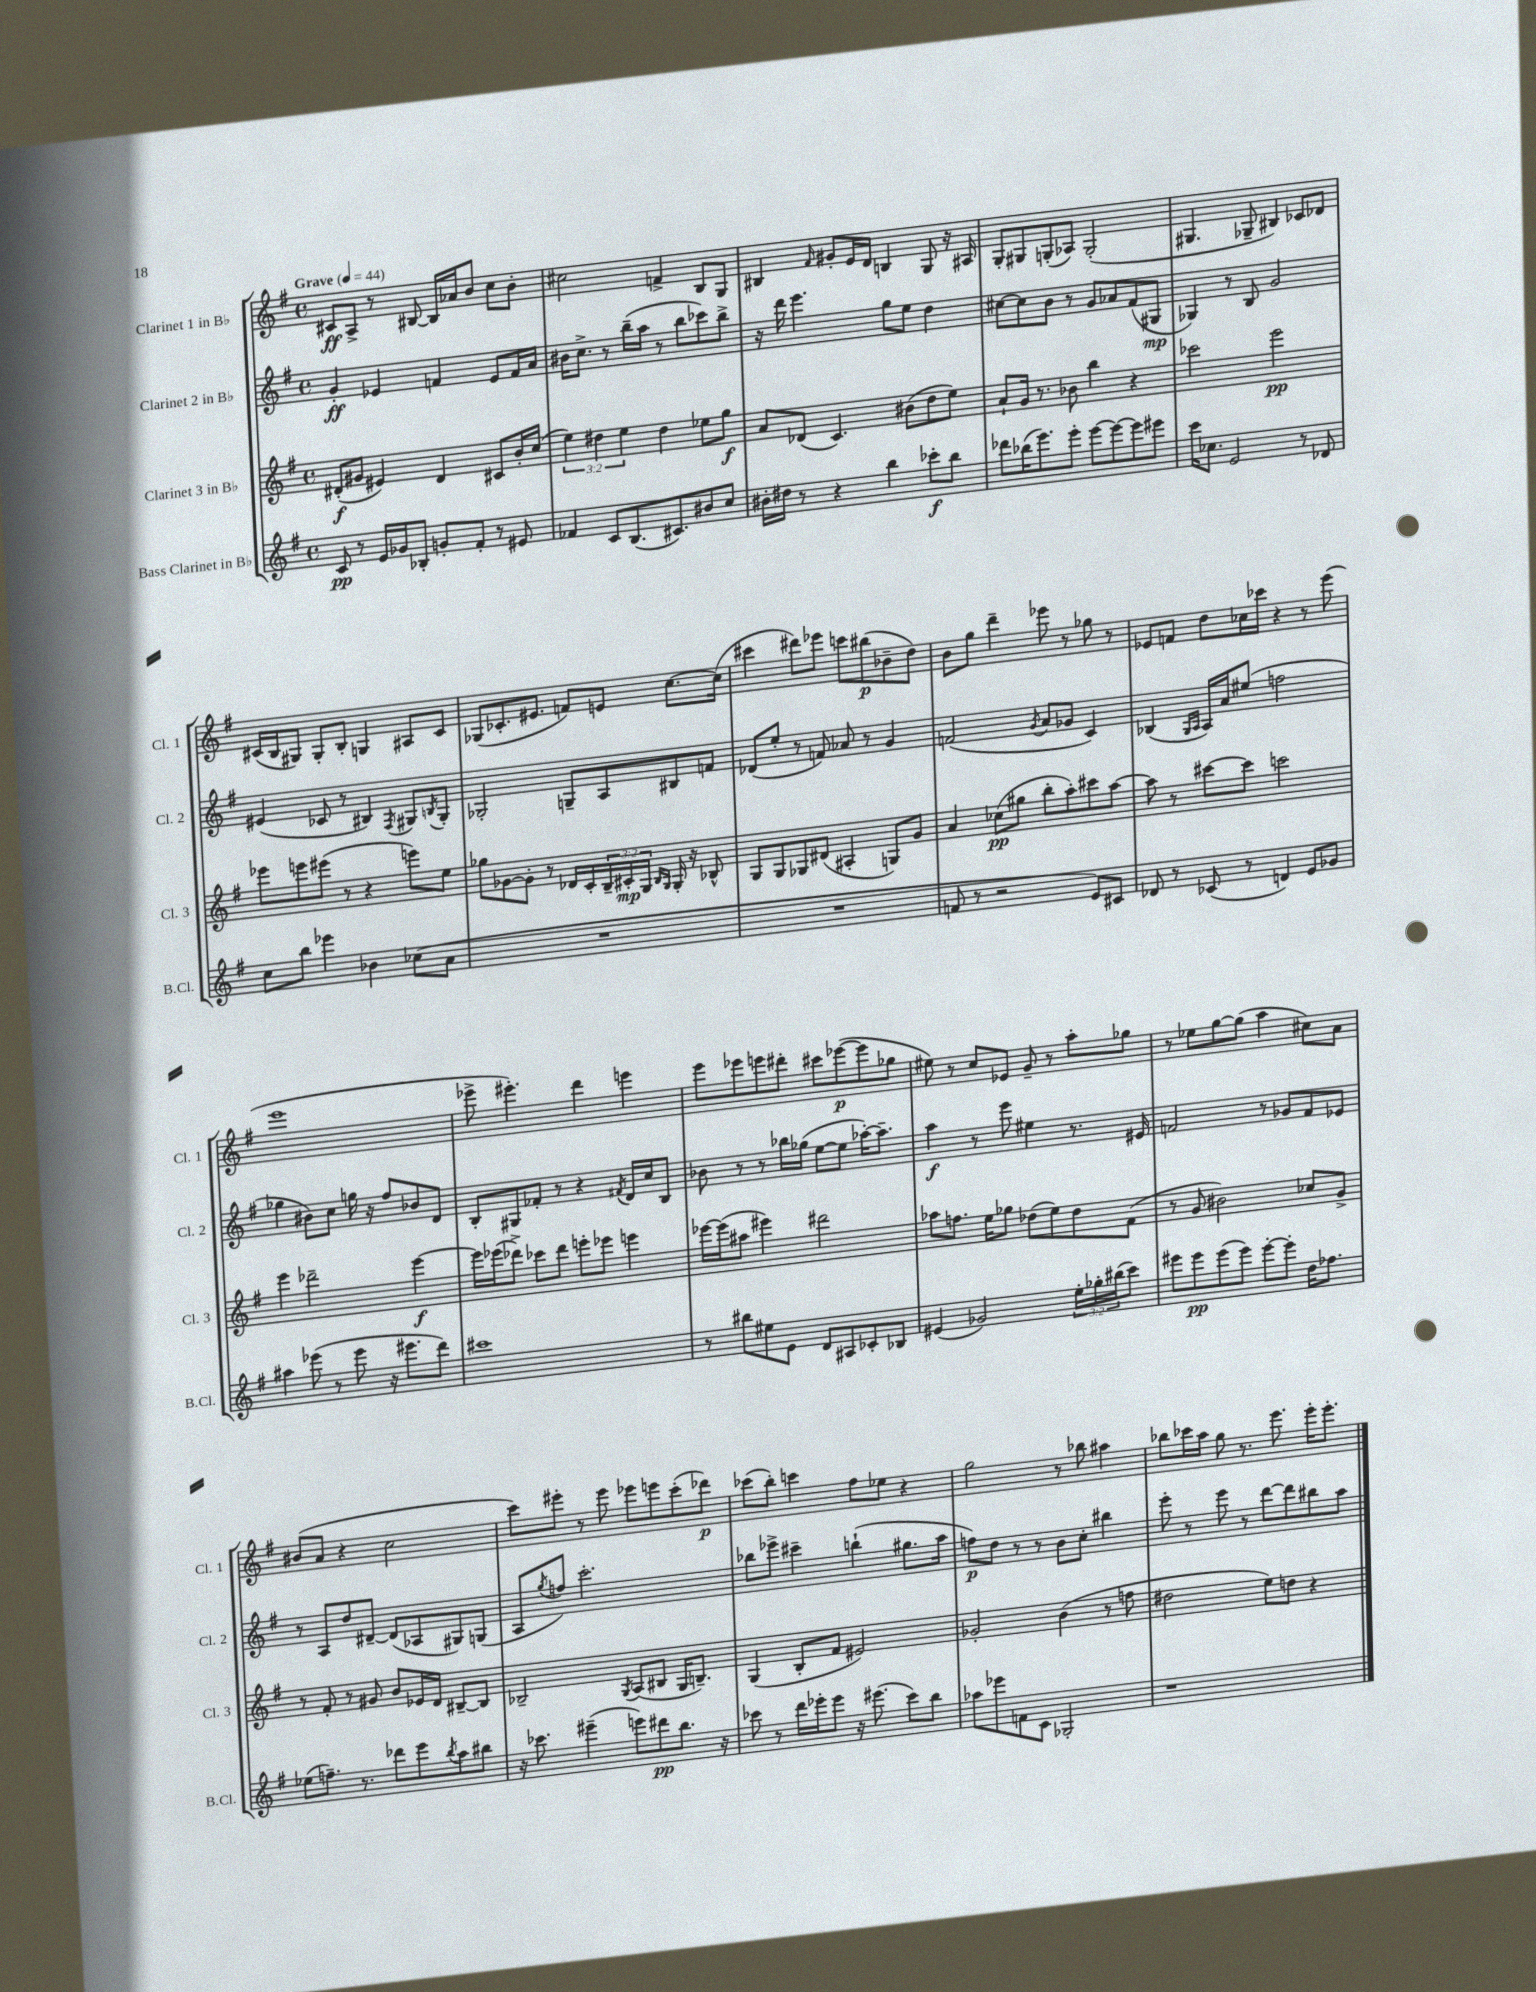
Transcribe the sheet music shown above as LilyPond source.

<<
\new StaffGroup <<
\new Staff = "s0" \with { instrumentName = "Clarinet 1 in Bb" shortInstrumentName = "Cl. 1" } {
    \clef treble \key g \major \defaultTimeSignature \time 4/4 \tempo "Grave" 4 = 44
    cis'8\ff a8-> r8 bis8~ bis16 aes'16 b'8 c''8 b'8-. |
    cis''2 f'4-> b8 g8 |
    bis4 \grace { fis'16 } gis'8-. e'16 d'16 b4 g8 r16 ais16 |
    g8-. gis8 g8-.( aes8) g2-.( |
    gis4. ges8-- bis4) ces'8 des'8 |
    cis'16( b16 gis8) gis8-. b8-. g4 ais8 cis'8 |
    ges8( ces'8.-. eis'8. f'8) e'8 c''8.~ c''16( |
    cis'''4 dis'''8) ees'''8 c'''8 bis''8\p( bes'8-- d''8) |
    b'8 g''8 d'''4-- ees'''8 r8 ges''8 r8 |
    ees'8 f'8 d''8 ces''16 ces'''16 r4 r8 e'''8( |
    e'''1 |
    ees'''8-> eis'''4.-.) d'''4 e'''4 |
    e'''8 ees'''8 e'''8 dis'''8-. cis'''8 ees'''8~\p( ees'''8 ges''8 |
    eis''8) r8 c''8 ees'8 g'8-- r8 a''8-. ges''8 |
    r8 ees''8 g''8~ g''8( a''4 cis''8) a'8 |
    bis'8( a'8 r4 c''2 |
    c'''8) eis'''8-. r8 eis'''8 ees'''8 e'''8 c'''8-.( des'''8\p) |
    ces'''8( b''8-.) c'''4 fis''8 ees''8 r4 |
    g''2 r8 bes''8 ais''4 |
    bes''8 ces'''16 a''16 g''8 r8. e'''8. e'''16-. e'''8.-. \bar "|." |
}
\new Staff = "s1" \with { instrumentName = "Clarinet 2 in Bb" shortInstrumentName = "Cl. 2" } {
    \clef treble \key g \major \defaultTimeSignature \time 4/4
    g'4-.\ff ees'4 f'4 ees'8 f'16 a'16 |
    bis'16 c''8.-> r8 b''16--( a''16 r8 b''8 ces'''8) b''8-> |
    r16 d'''16 e'''4. g''8 e''8 d''4 |
    cis''8~ cis''8 b'8 r8 g'8 aes'8 fis'8( gis8\mp |
    ges4) r8 b8 g'2 |
    eis'4( ces'8 r8 bis4) \acciaccatura { fis8 } gis8 \acciaccatura { b8 } gis8-. |
    ges2-. g8-- a8 bis8 f'8 |
    des'8( e''8-. r8 f'8) aes'8 r8 g'4 |
    f'2( \acciaccatura { g'8 } a'8 ges'8 c'4) |
    bes4( \grace { g16 a16 } a16) a'16 eis''8( f''2 |
    ges''4 bis'8) c''8 g''16 r16 fis''8 bes'8 d'8 |
    b8-. gis8 fes'8-. r8 r4 \acciaccatura { fis'8 } d'16 c''16 b8 |
    bes'8 r8 r8 bes''16 ges''16( e''8~ e''8 aes''16~-.) aes''8.-- |
    a''4\f r8 e'''8 eis''4 r8. eis'16 |
    f'2 r8 ges'8 f'8 ees'8 |
    r8 a8 d''8 dis'8~-- dis'8( aes8 gis8) g8( |
    a8 \acciaccatura { g''8 } f''8) c'''2.-. |
    bes''8 ees'''8-> cis'''4-- b''4-!( gis''8. a''16 |
    f''8\p) d''8 r8 r8 b'8 c''8-. bis''4 |
    e'''8-. r8 e'''8 r8 d'''8~ d'''8 bis''8 a''8 \bar "|." |
}
\new Staff = "s2" \with { instrumentName = "Clarinet 3 in Bb" shortInstrumentName = "Cl. 3" } {
    \clef treble \key g \major \defaultTimeSignature \time 4/4 \override Staff.TupletNumber.text = #tuplet-number::calc-fraction-text
    dis'8-.\f( gis'8 eis'4) dis'4 cis'8 b'16-. c''16( |
    \tuplet 3/2 { e''4) dis''4 e''4 } dis''4 ees''8 g''8\f |
    a'8 des'8( c'4.) bis'8( d''8 e''8) |
    a'8-! g'16 r8. bes'8 b''4 r4 |
    ces'''2 e'''2\pp |
    ees'''8 e'''8 eis'''8( r8 r4 e'''8) e''8 |
    ges''8 ges'8~ ges'8-. r8 des'16 c'16-. \tuplet 3/2 { b16-- cis'16-.\mp g16 } \grace { b16 g16 } g16-. r16 bes8-^ |
    g8 g8 ges8 dis'8( ais4-. g8) g'8 |
    a'4 ces''8\pp( gis''8 b''8-. a''8-.) cis'''8 a''8~ |
    a''8 r8 cis'''8~ cis'''8 c'''2 |
    e'''4 des'''2-- e'''4~\f |
    e'''16 ees'''16( des'''8->) ces'''8 des'''8 e'''8-. ees'''8 e'''4 |
    ees'''16~ ees'''16( ais''8 eis'''4) dis'''2 |
    aes''8 f''8. e''16 ges''8 des''8( e''8) des''8 fis'8( |
    r8 g'8 bis'2) ces''8 g'8-> |
    r8 fis'8-. r8 gis'8 b'8 ees'16 d'16 bis8~-- bis8 |
    bes2-- \acciaccatura { g8 } a8( bis8 g16 b8.--) |
    g4( b8-. fis'8 eis'2) |
    ges'2-. b'4( r8 f''8 |
    dis''2 e''8) d''8 r4 \bar "|." |
}
\new Staff = "s3" \with { instrumentName = "Bass Clarinet in Bb" shortInstrumentName = "B.Cl." } {
    \clef treble \key g \major \defaultTimeSignature \time 4/4 \override Staff.TupletNumber.text = #tuplet-number::calc-fraction-text
    c'8\pp r8 e'16 ges'16 bes8-. g'8-. fis'8-. r8 eis'8 |
    fes'4 c'8 b8.( cis'8.) bis'8 c''8 |
    bis'16-. dis''16 r8 r4 b''4 ces'''8-.\f b''8 |
    des'''8 bes''16( e'''8.) e'''8-. e'''8~ e'''8~ e'''8 eis'''8 |
    c'''16 ces''8. e'2 r8 des'8 |
    c''8 b''8 ees'''4 bes'4 ces''8( a'8 |
    R1 |
    R1 |
    f'8 r8 r2 e'8) cis'8 |
    des'8 r8 ces'8( r8 d'4) e'8 ges'8 |
    ais''4 ees'''8( r8 ees'''8 r16 eis'''8. d'''8) |
    cis'''1 |
    r8 bis''8 eis''8 e'8 d'8 ais8 ces'8-. bes8 |
    eis'4( ges'2) \tuplet 3/2 { e''16-. ges''16-. bis''16( } c'''8) |
    eis'''8 eis'''8\pp eis'''8( eis'''8) eis'''8~-. eis'''8-. d''16 fes''8. |
    ees''8( f''8.--) r8. des'''8 e'''8 \acciaccatura { b''8 } a''8 bis''8 |
    r16 ces'''8. eis'''4--( e'''8) dis'''8\pp b''8. r16 |
    ces'''8 r8 d'''16 ees'''16-. ees'''8 r16 eis'''8.( ces'''8) b''8 |
    aes''8 ees'''8 f'8 c'8 ges2-. |
    r1 \bar "|." |
}
>>
>>
\layout { \context { \Score \remove "Bar_number_engraver" } }
